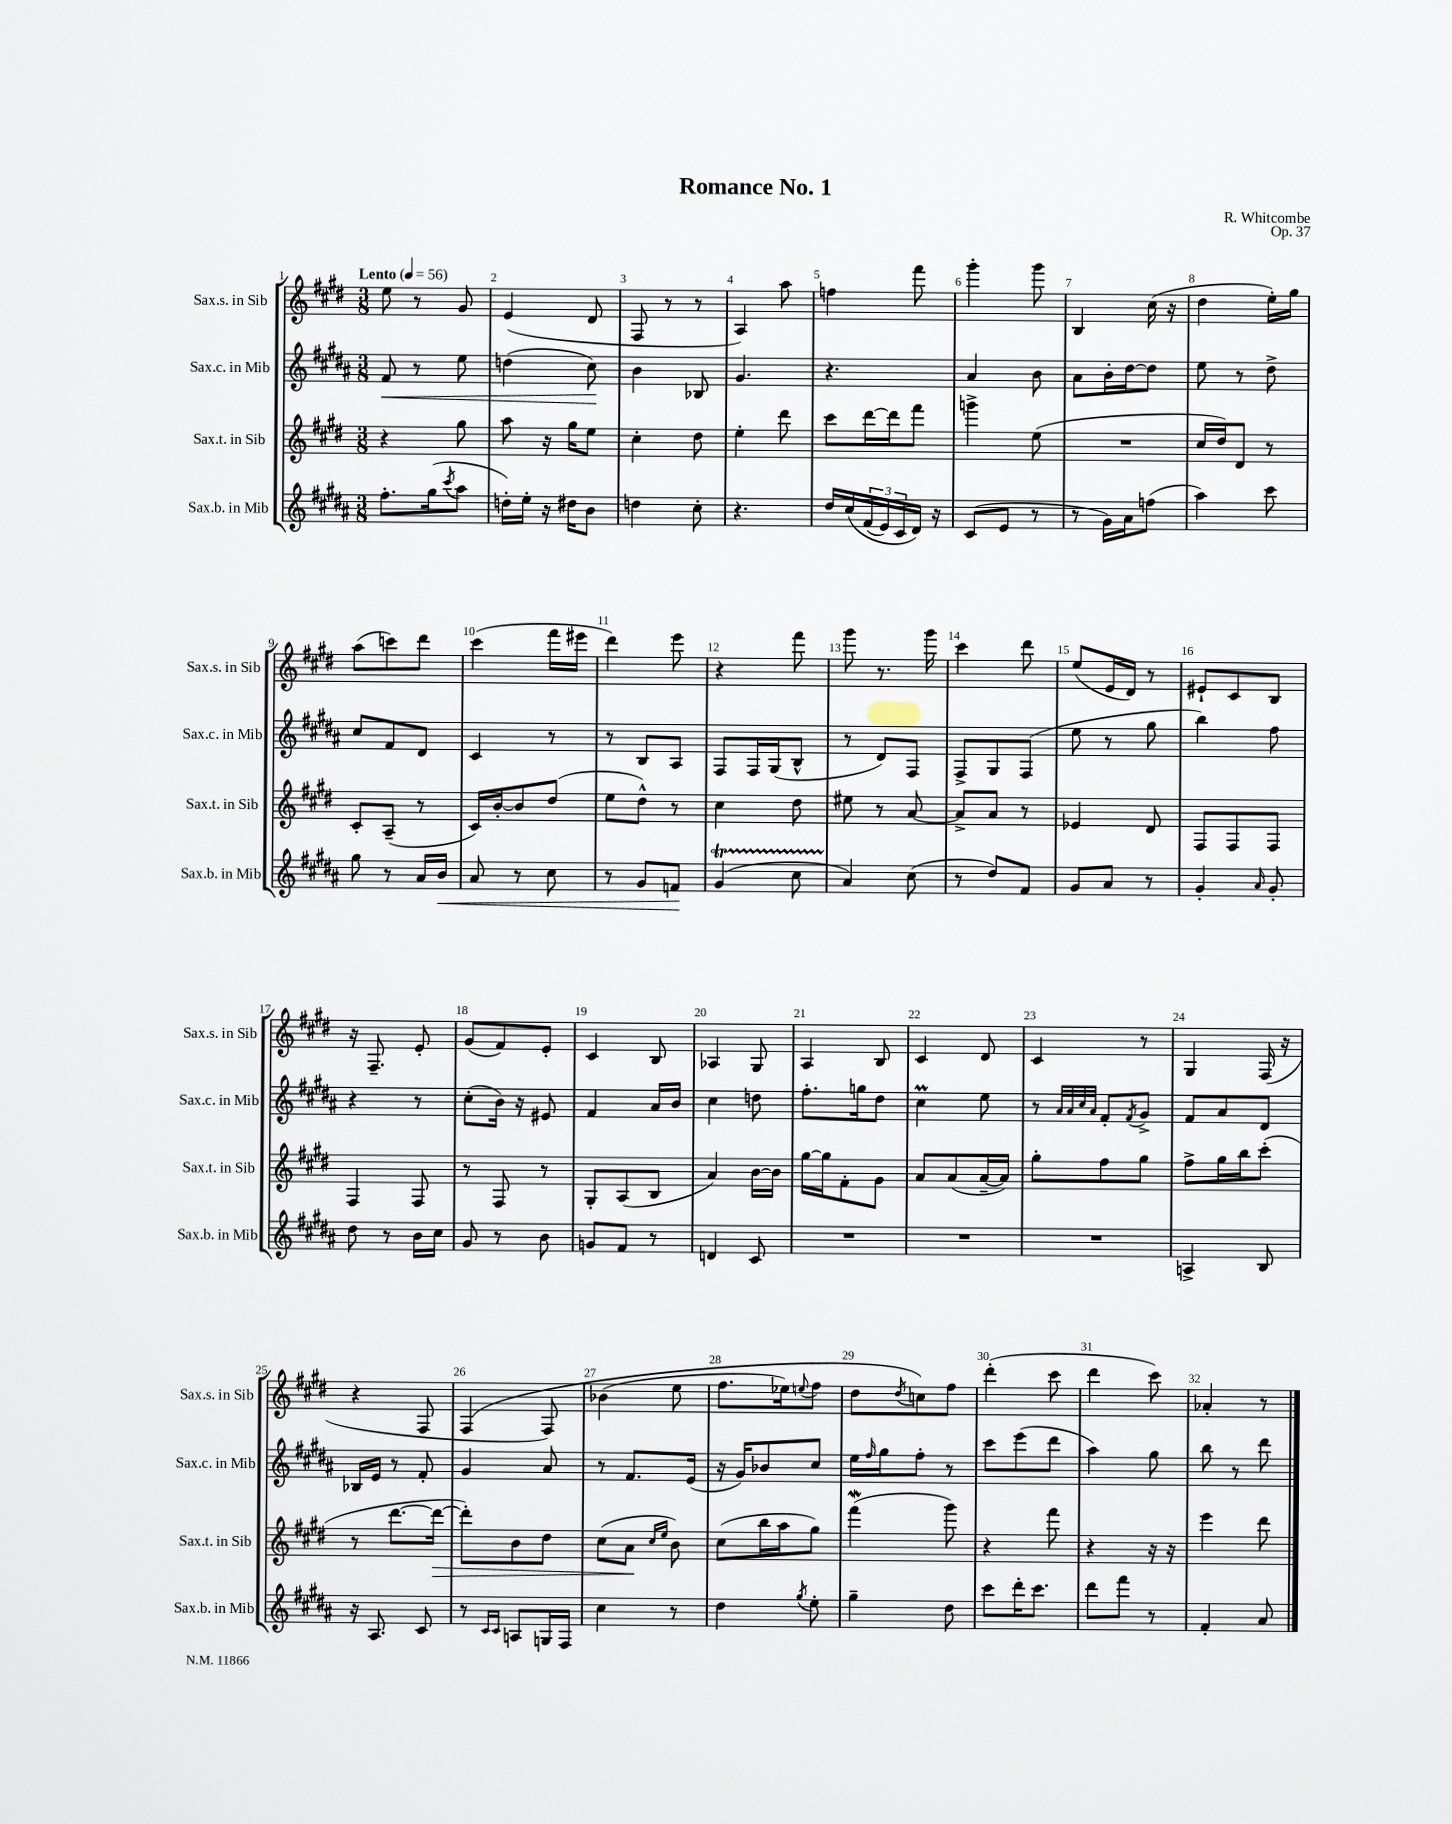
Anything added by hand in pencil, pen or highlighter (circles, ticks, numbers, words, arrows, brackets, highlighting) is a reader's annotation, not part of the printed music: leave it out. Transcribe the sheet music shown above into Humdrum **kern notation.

**kern	**kern	**kern	**kern
*staff4	*staff3	*staff2	*staff1
*clefG2	*clefG2	*clefG2	*clefG2
*k[f#c#g#d#a#]	*k[f#c#g#d#]	*k[f#c#g#d#a#]	*k[f#c#g#d#]
*M3/8	*M3/8	*M3/8	*M3/8
*MM56	*MM56	*MM56	*MM56
8.ff#'	4r	8f#	8ee
.	.	8r	8r
(16gg#	.	.	.
8qccc#	.	.	.
8aa#	8gg#	8ee	8g#
=	=	=	=
16dd')	8aa	(4dd	(4e
16ee'	.	.	.
16r	16r	.	.
16dd#	16gg#	.	.
8b	8ee	8cc#)	8d#
=	=	=	=
4dd	4cc#'	4b	8F#
.	.	.	8r
8cc#'	8dd#	8B-	8r
=	=	=	=
4.r	4ee'	4.g#	4A)
.	8ddd#	.	8aa
=	=	=	=
16dd#	8ccc#	4.r	4ff
&(16cc#	.	.	.
(24f#	[16ddd#	.	.
24e)	.	.	.
.	16ddd#]	.	.
24c#	.	.	.
16d#&)	8fff#	.	8fff#
16r	.	.	.
=	=	=	=
(8c#	4ggg^	4a#	4ggg#'
8e	.	.	.
8r	(8ee	8b	8ggg#
=	=	=	=
8r	4.r	8a#	4B
16g#)	.	16b'	.
16a#	.	[16dd#	.
(8ff	.	8dd#]	(16cc#
.	.	.	16r
=	=	=	=
4aa#)	16cc#	8ee	4dd#
.	16dd#)	.	.
.	8d#	8r	.
8ccc#	8r	8dd#^	16ee')
.	.	.	16gg#
=	=	=	=
8gg#	8c#'	8cc#	(8aa
8r	(8A~	8f#	8ccc)
16a#	8r	8d#	8ddd#
16b	.	.	.
=	=	=	=
8a#	16c#)	4c#	(4ccc#
.	[16b'	.	.
8r	8b]	.	.
8cc#	(8dd#	8r	16fff#
.	.	.	16eee#
=	=	=	=
8r	8ee	8r	4ddd#)
8g#	8dd#^^)	8B	.
8f	8r	8A#	8eee
=	=	=	=
(4g#	4cc#	8F#	4r
.	.	16F#	.
.	.	(16G#	.
8cc#	8dd#	8B^^	8fff#
=	=	=	=
4a#)	8ee#	8r	8ggg#
.	8r	8d#)	8.r
(8cc#	[8a	8F#	.
.	.	.	16ggg#
=	=	=	=
8r	8a^]	8F#^	4ccc#
8dd#)	8a	8G#	.
8f#	8r	(8F#	8ddd#
=	=	=	=
8g#	4e-	8ee	(8ee
8a#	.	8r	16e
.	.	.	16d#)
8r	8d#	8gg#	8r
=	=	=	=
4g#'	8F#	4bb)	8e#`
.	8F#	.	8c#
16qqa#	.	.	.
8g#'	8F#	8ff#	8B
=	=	=	=
8dd#	4F#	4r	16r
.	.	.	8.F#~
8r	.	.	.
16b	8F#	8r	8e'
16cc#	.	.	.
=	=	=	=
8g#	8r	(8cc#'	(8g#
8r	8F#	16b)	8f#)
.	.	16r	.
8b	8r	8e#	8e'
=	=	=	=
8g	8G#'	4f#	4c#
8f#	(8A	.	.
8r	8B	16a#	8B
.	.	16b	.
=	=	=	=
4d	4a)	4cc#	4A-
8c#	[16b	8dd	8G#
.	16b]	.	.
=	=	=	=
4.r	[16gg#	8.ff#'	4A
.	16gg#]	.	.
.	8f#'	.	.
.	.	16gg	.
.	8g#	8dd#	8B
=	=	=	=
4.r	8a	4cc#	4c#
.	(8a	.	.
.	[16a~	8ee	8d#
.	16a])	.	.
=	=	=	=
4.r	8gg#'	8r	4c#
.	.	32qqa#	.
.	.	32qqa#	.
.	.	32qqcc#	.
.	.	32qqa#	.
.	8ff#	8f#'	.
.	.	8qf#	.
.	8gg#	8g#^	8r
=	=	=	=
4A^	8ff#^	8f#	4G#
.	16gg#	8a#	.
.	16bb	.	.
8B	(8ccc#'	8d#	(16F#
.	.	.	16r
=	=	=	=
16r	8r	16B-	4r
8.A#	.	16e	.
.	[8.ddd#	8r	.
8c#	.	8f#'	8F#
.	16ddd#_	.	.
=	=	=	=
8r	8ddd#'])	4g#	&(4F#
16qqc#	.	.	.
16qqc#	.	.	.
8A	8b	.	.
16G	8dd#	8a#	8F#)
16F#	.	.	.
=	=	=	=
4cc#	(8cc#	8r	(4b-
.	8a	8.f#	.
.	16qqcc#	.	.
.	16qqee	.	.
8r	8b)	.	8ee
.	.	(16e	.
=	=	=	=
4dd#	(8cc#	16r	8.ff#
.	.	16g#)	.
.	16bb	8b-	.
.	16aa	.	16ee-)
8qgg#	.	.	8qqee
8ee'	8gg#)	8cc#	8ff#
=	=	=	=
4gg#~	(4fff#	16ee	8dd#
.	.	16qqff#	.
.	.	16gg#	.
.	.	.	8qdd#
.	.	8ff#'	8cc&)
8dd#	8ggg#)	8r	8ff#
=	=	=	=
8ccc#	4r	8ccc#	(4ddd#'
16ddd#'	.	(8eee	.
8.ccc#	.	.	.
.	8fff#	8ddd#	8ccc#
=	=	=	=
8ddd#	4r	4aa#)	4ddd#
8fff#	.	.	.
8r	16r	8gg#	8ccc#)
.	16r	.	.
=	=	=	=
4f#'	4eee	8bb	4a-'
.	.	8r	.
8a#	8ddd#	8ddd#	8r
==	==	==	==
*-	*-	*-	*-
